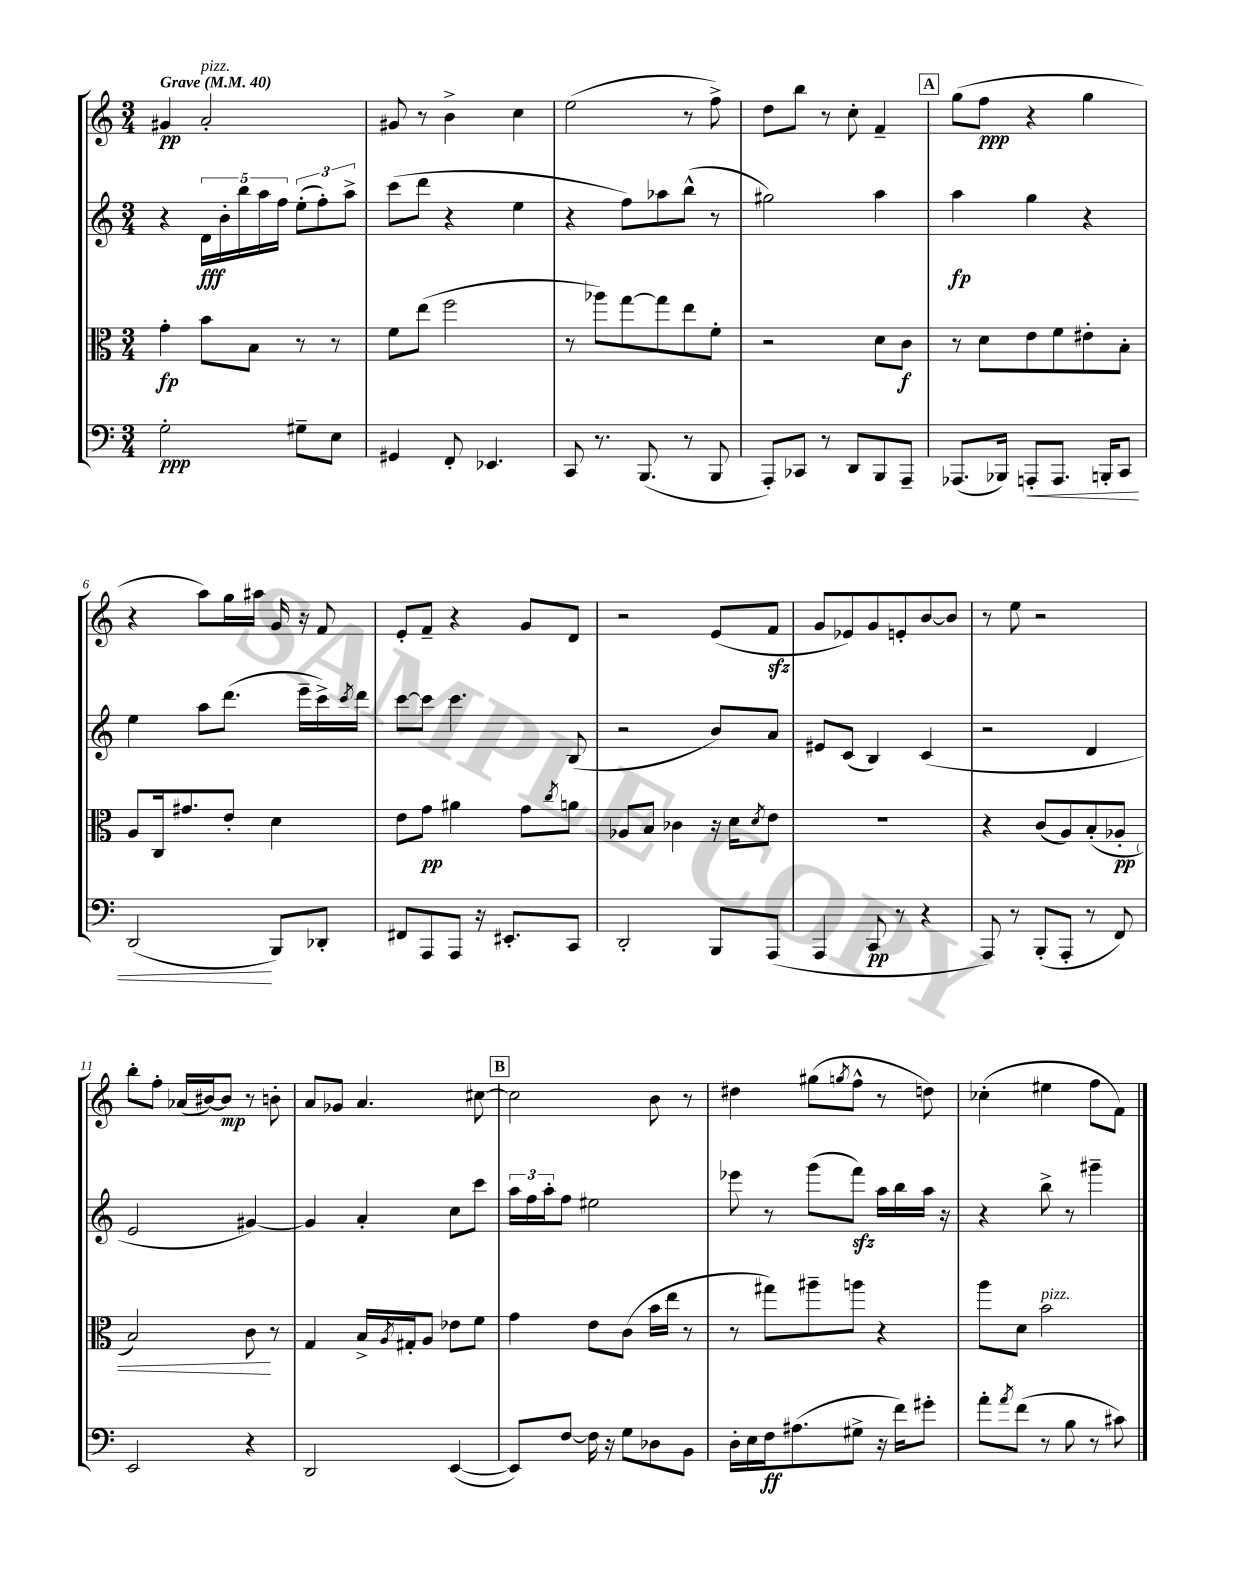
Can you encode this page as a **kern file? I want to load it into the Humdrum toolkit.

**kern	**kern	**kern	**kern
*staff4	*staff3	*staff2	*staff1
*clefF4	*clefC3	*clefG2	*clefG2
*k[]	*k[]	*k[]	*k[]
*M3/4	*M3/4	*M3/4	*M3/4
*MM40	*MM40	*MM40	*MM40
2G'	4g'	4r	4g#
.	8b	20d	2a'
.	.	20b'	.
.	.	20bb	.
.	8B	.	.
.	.	20aa	.
.	.	20ff	.
8G#~	8r	(12ee'	.
.	.	12ff')	.
8E	8r	.	.
.	.	12aa^	.
=	=	=	=
4GG#	8f	(8ccc	8g#
.	(8ee	8ddd	8r
8FF'	2ff	4r	4b^
4.EE-	.	.	.
.	.	4ee	4cc
=	=	=	=
8CC	8r	4r	(2ee
8.r	8aa-)	.	.
.	[8gg	8ff)	.
(8.BBB	.	.	.
.	8gg]	8aa-	.
8r	8ee	(8bb^^	8r
8BBB	8f'	8r	8ff^)
=	=	=	=
8AAA')	2r	2gg#)	8dd
8CC-	.	.	8bb
8r	.	.	8r
8DD	.	.	8cc'
8BBB	8d	4aa	4f~
8AAA~	8c	.	.
=	=	=	=
(8.AAA-	8r	4aa	(8gg
.	8d	.	8ff
16BBB-)	.	.	.
8AAA'	8e	4gg	4r
8.AAA	8f	.	.
.	8e#'	4r	4gg
16BBB'	.	.	.
8CC	8B'	.	.
=	=	=	=
(2DD	8A	4ee	4r
.	16C	.	.
.	8.g#	.	.
.	.	8aa	8aa)
.	8e'	(8.ddd	16gg
.	.	.	16aa#
8BBB)	4d	.	16g
.	.	16eee~	16r
8DD-'	.	16ccc^)	8f
.	.	8qccc	.
.	.	16ddd	.
=	=	=	=
8FF#	8e	[8ccc	8e'
8AAA	8g	8ccc]	8f~
8AAA	4a#	4.ccc	4r
16r	.	.	.
8.EE#'	.	.	.
.	8g	.	8g
.	8qcc	.	.
8CC	8a	(8B	8d
=	=	=	=
2DD'	8A-	2r	2r
.	8B	.	.
.	4c-	.	.
8BBB	16r	8b)	(8e
.	16d	.	.
.	8qd	.	.
(8AAA	8e	8a	8f
=	=	=	=
4AAA	2.r	8e#	8g
.	.	(8c	8e-)
8CC	.	4B)	8g
8r	.	.	8e'
4r	.	(4c	[8b
.	.	.	8b]
=	=	=	=
8AAA)	4r	2r	8r
8r	.	.	8ee
(8BBB'	(8c	.	2r
8AAA'	8A)	.	.
8r	(8B'	4d	.
8FF)	8A-'	.	.
=	=	=	=
2EE	2B)	2e	8bb'
.	.	.	8ff'
.	.	.	(16a-
.	.	.	[16b#)
.	.	.	8b#]
4r	8c	[4g#)	8r
.	8r	.	8b'
=	=	=	=
2DD	4G	4g#]	8a
.	.	.	8g-
.	16B^	4a'	4.a
.	8qA	.	.
.	16G#'	.	.
.	8A	.	.
([4EE	8e-	8cc	.
.	8f	8ccc	[8cc#
=	=	=	=
8EE])	4g	24aa	2cc#]
.	.	24ff	.
.	.	24aa'	.
[8F	.	8ff	.
16F]	8e	2ee#	.
16r	.	.	.
8G	(8c	.	.
8D-	16b	.	8b
.	16ee	.	.
8BB	8r	.	8r
=	=	=	=
16D'	8r	8eee-	4dd#
16E	.	.	.
16F	8gg#)	8r	.
(8.A#	.	.	.
.	8aa#~	(8ggg	(8gg#
.	.	.	8qgg
8G#^	8aa	8fff)	8ff^^
16r	4r	16aa	8r
16f)	.	16bb	.
8g#'	.	16aa	8dd)
.	.	16r	.
=	=	=	=
8a'	8aa	4r	(4cc-'
8qa	.	.	.
(8f	8d	.	.
8r	2b	8bb^	4ee#
8B	.	8r	.
8r	.	4ggg#~	8ff
8c#)	.	.	8f)
==	==	==	==
*-	*-	*-	*-
